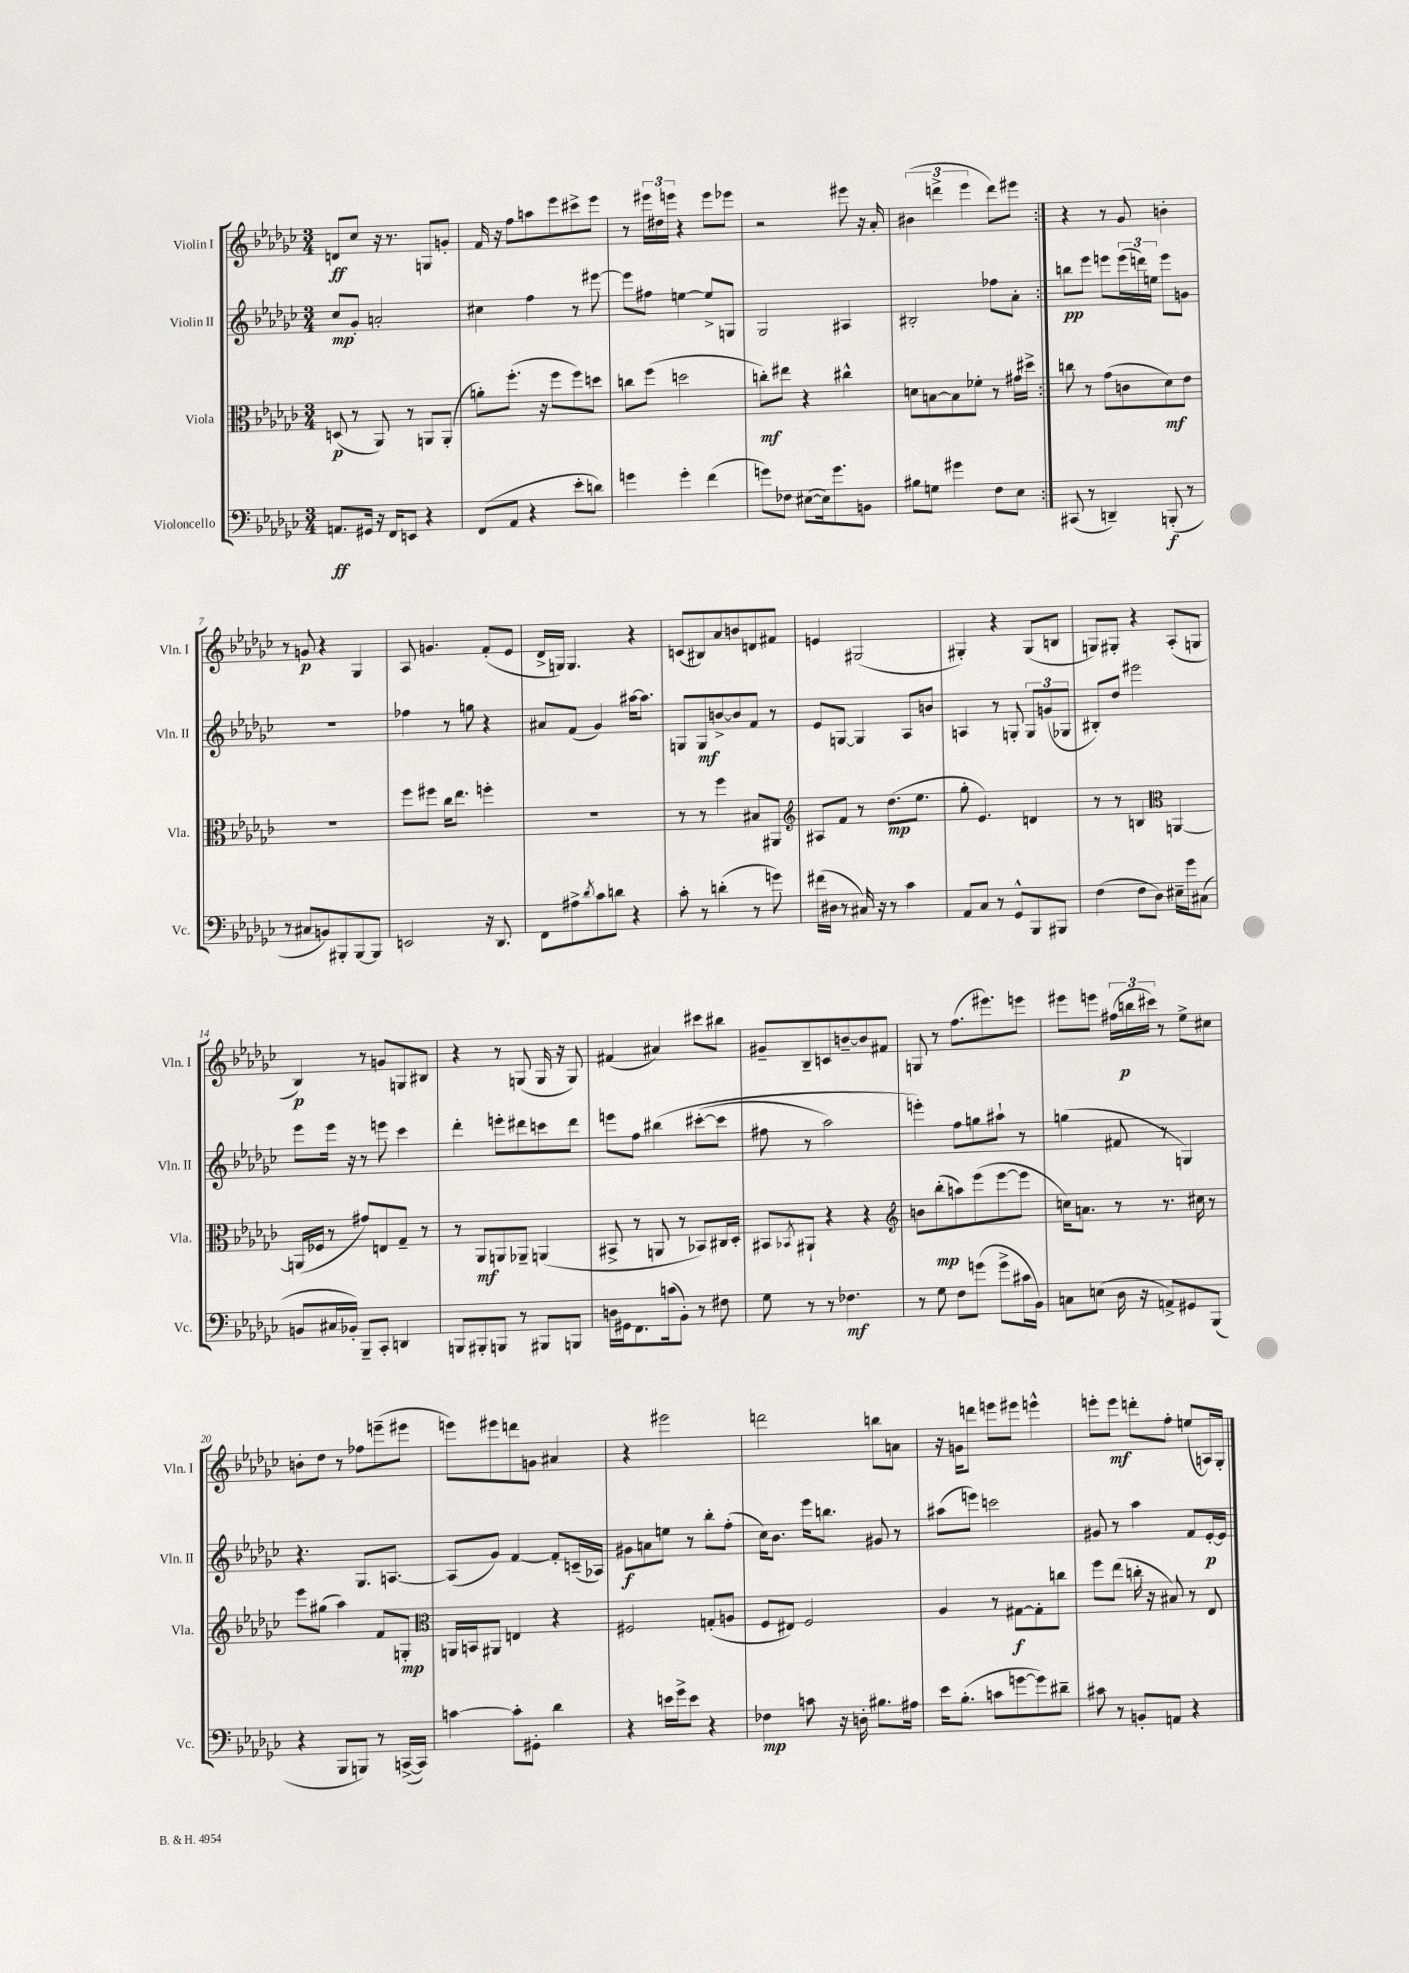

**kern	**dynam	**kern	**dynam	**kern	**dynam	**kern	**dynam
*part4	*part4	*part3	*part3	*part2	*part2	*part1	*part1
*staff4	*staff4	*staff3	*staff3	*staff2	*staff2	*staff1	*staff1
*I"Violoncello	*	*I"Viola	*	*I"Violin II	*	*I"Violin I	*
*I'Vc.	*	*I'Vla.	*	*I'Vln. II	*	*I'Vln. I	*
*clefF4	*	*clefC3	*	*clefG2	*	*clefG2	*
*k[b-e-a-d-g-c-]	*	*k[b-e-a-d-g-c-]	*	*k[b-e-a-d-g-c-]	*	*k[b-e-a-d-g-c-]	*
*M3/4	*	*M3/4	*	*M3/4	*	*M3/4	*
=1	=1	=1	=1	=1	=1	=1	=1
8.AAn/L	ff	(8Dn/	p	8cc-/L	mp	8dn/L	ff
.	.	8r	.	8g-'/J	.	8cc-/J	.
16GG#X/Jk	.	.	.	.	.	.	.
16r	.	8AA-/)	.	2an'/	.	16r	.
16FF/KL	.	.	.	.	.	8.r	.
8EEn/J	.	8r	.	.	.	.	.
4r	.	8AAn/L	.	.	.	8Gn/L	.
.	.	(8AA'/J	.	.	.	8gn'/J	.
=2	=2	=2	=2	=2	=2	=2	=2
(8FF/L	.	8an'\L)	.	4cc#X\	.	16f/	.
.	.	.	.	.	.	16r	.
8AA-/J	.	(8.ff'\J	.	.	.	8ff\L	.
4r	.	.	.	4ff\	.	8aan\	.
.	.	16r	.	.	.	.	.
.	.	8ff\L	.	.	.	8eee-\	.
8e-'\L	.	8ff\)	.	8r	.	8ccc#X^\	.
8dn\J)	.	8ddn\J	.	[8eee#X\	.	8eee-\J	.
=3	=3	=3	=3	=3	=3	=3	=3
4gn\	.	8ccn\L	.	8eee#\L]	.	8r	.
.	.	(8ff\J	.	8ff#X\J	.	24eee#X\LL	.
.	.	.	.	.	.	24dd#X\	.
.	.	.	.	.	.	24eeen\JJ	.
4g'\	.	2ddn\	.	[4een\	.	4r	.
(4f\	.	.	.	8ee^/L]	.	8eee\L	.
.	.	.	.	8Gn/J	.	8eee-X\J	.
=4	=4	=4	=4	=4	=4	=4	=4
8gn\L)	.	8ccn'\L)	mf	2G-/	.	2r	.
8F-X\J	.	8ee#X\J	.	.	.	.	.
([8E#X\L	.	4r	.	.	.	.	.
16E#\k])	.	.	.	.	.	.	.
8.g\	.	.	.	.	.	.	.
.	.	4cc#X^^\	.	4A#X/	.	8eee#X\	.
8BBn\J	.	.	.	.	.	16r	.
.	.	.	.	.	.	16a-'/	.
=5	=5	=5	=5	=5	=5	=5	=5
8B#X\L	.	8dn\L	.	2B#X'/	.	(6b#X\	.
8Gn\J	.	[8Bn\	.	.	.	.	.
.	.	.	.	.	.	6dddn^\	.
4g#X\	.	8B\]	.	.	.	.	.
.	.	.	.	.	.	6eee-\	.
.	.	8f-X'\J	.	.	.	.	.
8F\L	.	8r	.	8ff-X\L	.	8ddd\L)	.
8E-\J	.	16g#X\LL	.	8a-'\J	.	8eee#X\J	.
.	.	16dd#X^\JJ	.	.	.	.	.
=6:|!	=6:|!	=6:|!	=6:|!	=6:|!	=6:|!	=6:|!	=6:|!
(8CC#X/	.	8ccn\	.	8bbn\L	pp	4r	.
8r	.	8r	.	8eee-\J	.	.	.
4DDn~/)	.	(8g-\L	.	8eeen\L	.	8r	.
.	.	8cn\	.	(24eee\L	.	8g-/	.
.	.	.	.	24dddn\)	.	.	.
.	.	.	.	24een\JJ	.	.	.
(8BBBn'/	f	8d-\)	mf	8eee\L	.	4bn'\	.
8r	.	8e-\J	.	8gn\J	.	.	.
!!LO:LB:g=z
=7	=7	=7	=7	=7	=7	=7	=7
8r	.	2.r	.	2.r	.	8r	.
8C#X/L	.	.	.	.	.	8gn/	p
8BBn/)	.	.	.	.	.	4r	.
8BBB#X'/	.	.	.	.	.	.	.
[8BBB#/	.	.	.	.	.	4G-/	.
8BBB#/J]	.	.	.	.	.	.	.
=8	=8	=8	=8	=8	=8	=8	=8
2EEn/	.	8ff\L	.	4ff-X\	.	8A-/	.
.	.	8ff#X\J	.	.	.	4.gn/	.
.	.	16cc-\KL	.	8r	.	.	.
.	.	8.ee-\J	.	.	.	.	.
.	.	.	.	8ggn\	.	.	.
16r	.	4ffn'\	.	4r	.	(8f'/L	.
8.DD-/	.	.	.	.	.	.	.
.	.	.	.	.	.	8e-/J	.
=9	=9	=9	=9	=9	=9	=9	=9
8FF\L	.	2.r	.	8a#X/L	.	16d-^/LL	.
.	.	.	.	.	.	16Gn/JJ)	.
8A#X^\	.	.	.	(8f/J	.	4.G/	.
8qd-/	.	.	.	.	.	.	.
8c-\	.	.	.	4g-/)	.	.	.
8dn\J	.	.	.	.	.	.	.
4r	.	.	.	[16aa#X\KL	.	4r	.
.	.	.	.	8.aa#\J]	.	.	.
=10	=10	=10	=10	=10	=10	=10	=10
8c-'\	.	8r	.	8Gn/L	.	(8cn/L	.
8r	.	8r	.	8G/	mf	8B#X/)	.
(4dn'\	.	4ff\	.	[8bn^/	.	8a-/	.
.	.	.	.	8b/]	.	8bn/	.
8r	.	8B#X/L	.	8f/J	.	8dn/	.
8gn\)	.	8AA#X/J	.	8r	.	8f#X/J	.
=11	=11	=11	=11	=11	=11	=11	=11
*	*	*clefG2	*	*	*	*	*
(16f#X\LL	.	8A#X/L	.	8e-/L	.	4en/	.
16D#X\JJ	.	.	.	.	.	.	.
8r	.	8f/J	.	[8Gn/J	.	.	.
16C#X/)	.	8r	.	4G/]	.	(2G#X/	.
16r	.	.	.	.	.	.	.
8r	.	(8.dd-\L	mp	.	.	.	.
4c-\	.	.	.	8A-/L	.	.	.
.	.	8.ee-\J	.	.	.	.	.
.	.	.	.	8bn/J	.	.	.
=12	=12	=12	=12	=12	=12	=12	=12
8AA-/L	.	8gg-'\	.	4An/	.	4G#X'/)	.
8C-/J	.	4.e-/)	.	.	.	.	.
8r	.	.	.	8r	.	4r	.
8GG-^^/L	.	.	.	8Gn'/	.	.	.
8BBB-/	.	4dn/	.	12G/L	.	(8G#/L	.
.	.	.	.	(12gn/	.	.	.
8BBB#X/J	.	.	.	.	.	8Bn/J	.
.	.	.	.	12G-X/J	.	.	.
=13	=13	=13	=13	=13	=13	=13	=13
(4F\	.	8r	.	8B#X'/L)	.	8Gn/L)	.
.	.	8r	.	8dd-/J	.	8G#X'/J	.
8F\L	.	4Bn/	.	2eee#X\	.	4r	.
8D-\J)	.	.	.	.	.	.	.
*	*	*clefC3	*	*	*	*	*
16E#X~\LL	.	[4AAn/	.	.	.	(8A-'/L	.
16g-\J	.	.	.	.	.	.	.
(8C#X\J	.	.	.	.	.	8Gn/J	.
!!LO:LB:g=z
=14	=14	=14	=14	=14	=14	=14	=14
8BBn/L	.	(16AAn/LL]	.	8eee-\L	.	4B-/)	p
.	.	16F-X/JJ	.	.	.	.	.
16C#X/L	.	8r	.	16eee-\Jk	.	.	.
16BB-X'/JJ)	.	.	.	16r	.	.	.
8BBB-~/L	.	8g#X/L)	.	8r	.	8r	.
8CC-'/J	.	8En/	.	8eeen\	.	8gn/L	.
4DDn/	.	8G-~/J	.	4ccc-\	.	8Gn/	.
.	.	8r	.	.	.	8B#X/J	.
=15	=15	=15	=15	=15	=15	=15	=15
8BBBn/L	.	8r	.	4ddd-'\	.	4r	.
8BBB#X'/	.	8AA-/L	mf	.	.	.	.
8BBBn/J	.	8AAn/	.	8eeen'\L	.	8r	.
8r	.	8AA-X~/J	.	8ddd#X\	.	(8Gn/	.
8BBB#X/L	.	(4AAn/	.	8cccn\	.	16G/	.
.	.	.	.	.	.	16r	.
8BBBn/J	.	.	.	8ddd#\J	.	8G/)	.
=16	=16	=16	=16	=16	=16	=16	=16
16Dn\LL	.	8BB#X^/	.	8eeen\L	.	(4f#X/	.
16GG#X\J	.	.	.	.	.	.	.
8.FF\	.	8r	.	8ff\J	.	.	.
.	.	8AAn/	.	(4bb#X\	.	4a#X/)	.
(16cn\k	.	.	.	.	.	.	.
8BB-'\J)	.	8r	.	.	.	.	.
8r	.	8BB-X/L)	.	([8ccc#X'\L	.	8ccc#X\L	.
8F#X\	.	16C#X/L	.	8ccc#\J]	.	8bb#X\J	.
.	.	16D-'/JJ	.	.	.	.	.
=17	=17	=17	=17	=17	=17	=17	=17
8G-\	.	8BB#X/L	.	8ff#X\	.	8g#X~/L	.
.	.	8qBB-X/	.	.	.	.	.
8r	.	8AA#X`/J	.	8r	.	8B-~/	.
8r	.	4r	.	2aa-\)	.	8cn/	.
4.F-X\	mf	.	.	.	.	[8bn~/	.
.	.	4r	.	.	.	8b/]	.
.	.	.	.	.	.	8f#X/J	.
=18	=18	=18	=18	=18	=18	=18	=18
*	*	*clefG2	*	*	*	*	*
8r	.	8bn\L	.	4eeen'\)	.	8Gn/	.
8G-\	.	(8bb-'\	mp	.	.	8r	.
8F\L	.	8aan\)	.	8ff\L	.	(8.ff\L	.
(8gn\J	.	(8eee-\	.	8ggn\	.	.	.
.	.	.	.	.	.	8.eee#X\)	.
8g^\L	.	[8eee-\	.	8aa#X`\J	.	.	.
16c#X\L	.	8eee-\J]	.	8r	.	8eeen\J	.
16BB-\JJ)	.	.	.	.	.	.	.
=19	=19	=19	=19	=19	=19	=19	=19
8Cn\L	.	16ccn\KL)	.	(4ggn\	.	8eee#X\L	.
.	.	8.an\J	.	.	.	.	.
(8En\J	.	.	.	.	.	8eeen\J	.
16D-\	.	8r	.	8f#X/	.	(24ff#X\LL	.
.	.	.	.	.	.	24bbn\	p
16r	.	.	.	.	.	.	.
.	.	.	.	.	.	24ccc#X\JJ)	.
8AAn^/L)	.	8.r	.	8r	.	8r	.
8GG#X/	.	.	.	4Gn/)	.	8ee-^\L	.
.	.	16cc#X\	.	.	.	.	.
(8BBB-/J	.	8r	.	.	.	8cc#X\J	.
!!LO:LB:g=z
=20	=20	=20	=20	=20	=20	=20	=20
4r	.	8eee-\L	.	4.r	.	8bn'\L	.
.	.	(8gg#X\J	.	.	.	8dd-\J	.
8BBB-/L	.	4aa-\)	.	.	.	8r	.
8BBBn/J)	.	.	.	8.G-/L	.	8ff-X\L	.
8r	.	8f/L	.	.	.	(8eeen~\	.
.	.	.	.	[8.An/J	.	.	.
([16CCn^/LL	.	8Gn'/J	mp	.	.	8eee#X\J	.
16CC/JJ])	.	.	.	.	.	.	.
=21	=21	=21	=21	=21	=21	=21	=21
*	*	*clefC3	*	*	*	*	*
[4cn\	.	16AAn/LL	.	(8A/L]	.	8eeen\L)	.
.	.	16BBn/J	.	.	.	.	.
.	.	8AA#X/J	.	8g-/J)	.	8eee#X\	.
8c'\L]	.	4En/	.	[4f/	.	8dddn\	.
8GG#X'\J	.	.	.	.	.	8gn\J	.
4d-\	.	4r	.	8f'/L]	.	4a#X/	.
.	.	.	.	(16cn~/L	.	.	.
.	.	.	.	16A-X/JJ)	.	.	.
=22	=22	=22	=22	=22	=22	=22	=22
4r	.	2F#X/	.	8g#X\L	f	4r	.
.	.	.	.	8an\	.	.	.
16en\LL	.	.	.	8een\J	.	2eee#X\	.
16g-^\J	.	.	.	.	.	.	.
8e\J	.	.	.	8r	.	.	.
4r	.	(8Gn'/L	.	8bb-'\L	.	.	.
.	.	8An/J	.	(8ff'\J	.	.	.
=23	=23	=23	=23	=23	=23	=23	=23
4F-X\	mp	8F/L	.	16cc-\KL)	.	2dddn\	.
.	.	.	.	8.b-\J	.	.	.
.	.	8E#X/J)	.	.	.	.	.
8cn\	.	2F/	.	16eee-\KL	.	.	.
.	.	.	.	8.bbn\J	.	.	.
16r	.	.	.	.	.	.	.
16Dn'\	.	.	.	.	.	.	.
8.B#X\L	.	.	.	8g#X/	.	8bbn\L	.
.	.	.	.	8r	.	8an\J	.
16A#X\Jk	.	.	.	.	.	.	.
=24	=24	=24	=24	=24	=24	=24	=24
16e-\KL	.	4A-/	.	(8aa#X\L	.	16r	.
(8.B-'\J	.	.	.	.	.	16gn\KL	.
.	.	.	.	8eeen\J)	.	8dddn\J	.
8cn\L	.	8r	.	2cccn\	.	8eeen\L	.
[8gn\	.	[8G#X\L	f	.	.	8eee#X\J	.
8g\])	.	8G#'\]	.	.	.	4eeen^^\	.
8d#X~\J	.	8ccn\J	.	.	.	.	.
=25	=25	=25	=25	=25	=25	=25	=25
8c#X\	.	8ff\L	.	8g#X/	.	8eeen'\L	.
8r	.	(8ee-\J	.	8r	.	8eee\J	mf
8BBn'/L	.	16ccn'\	.	4aa-\	.	8dddn'\L	.
.	.	16r	.	.	.	.	.
8AAn/J	.	8B#X/)	.	.	.	8ff'\J	.
4r	.	8r	.	8f/L	.	(8een/L	.
.	.	8E-/	.	[16e-'/L	p	16An/L)	.
.	.	.	.	16e-/JJ]	.	16G-'/JJ	.
==	==	==	==	==	==	==	==
*-	*-	*-	*-	*-	*-	*-	*-
